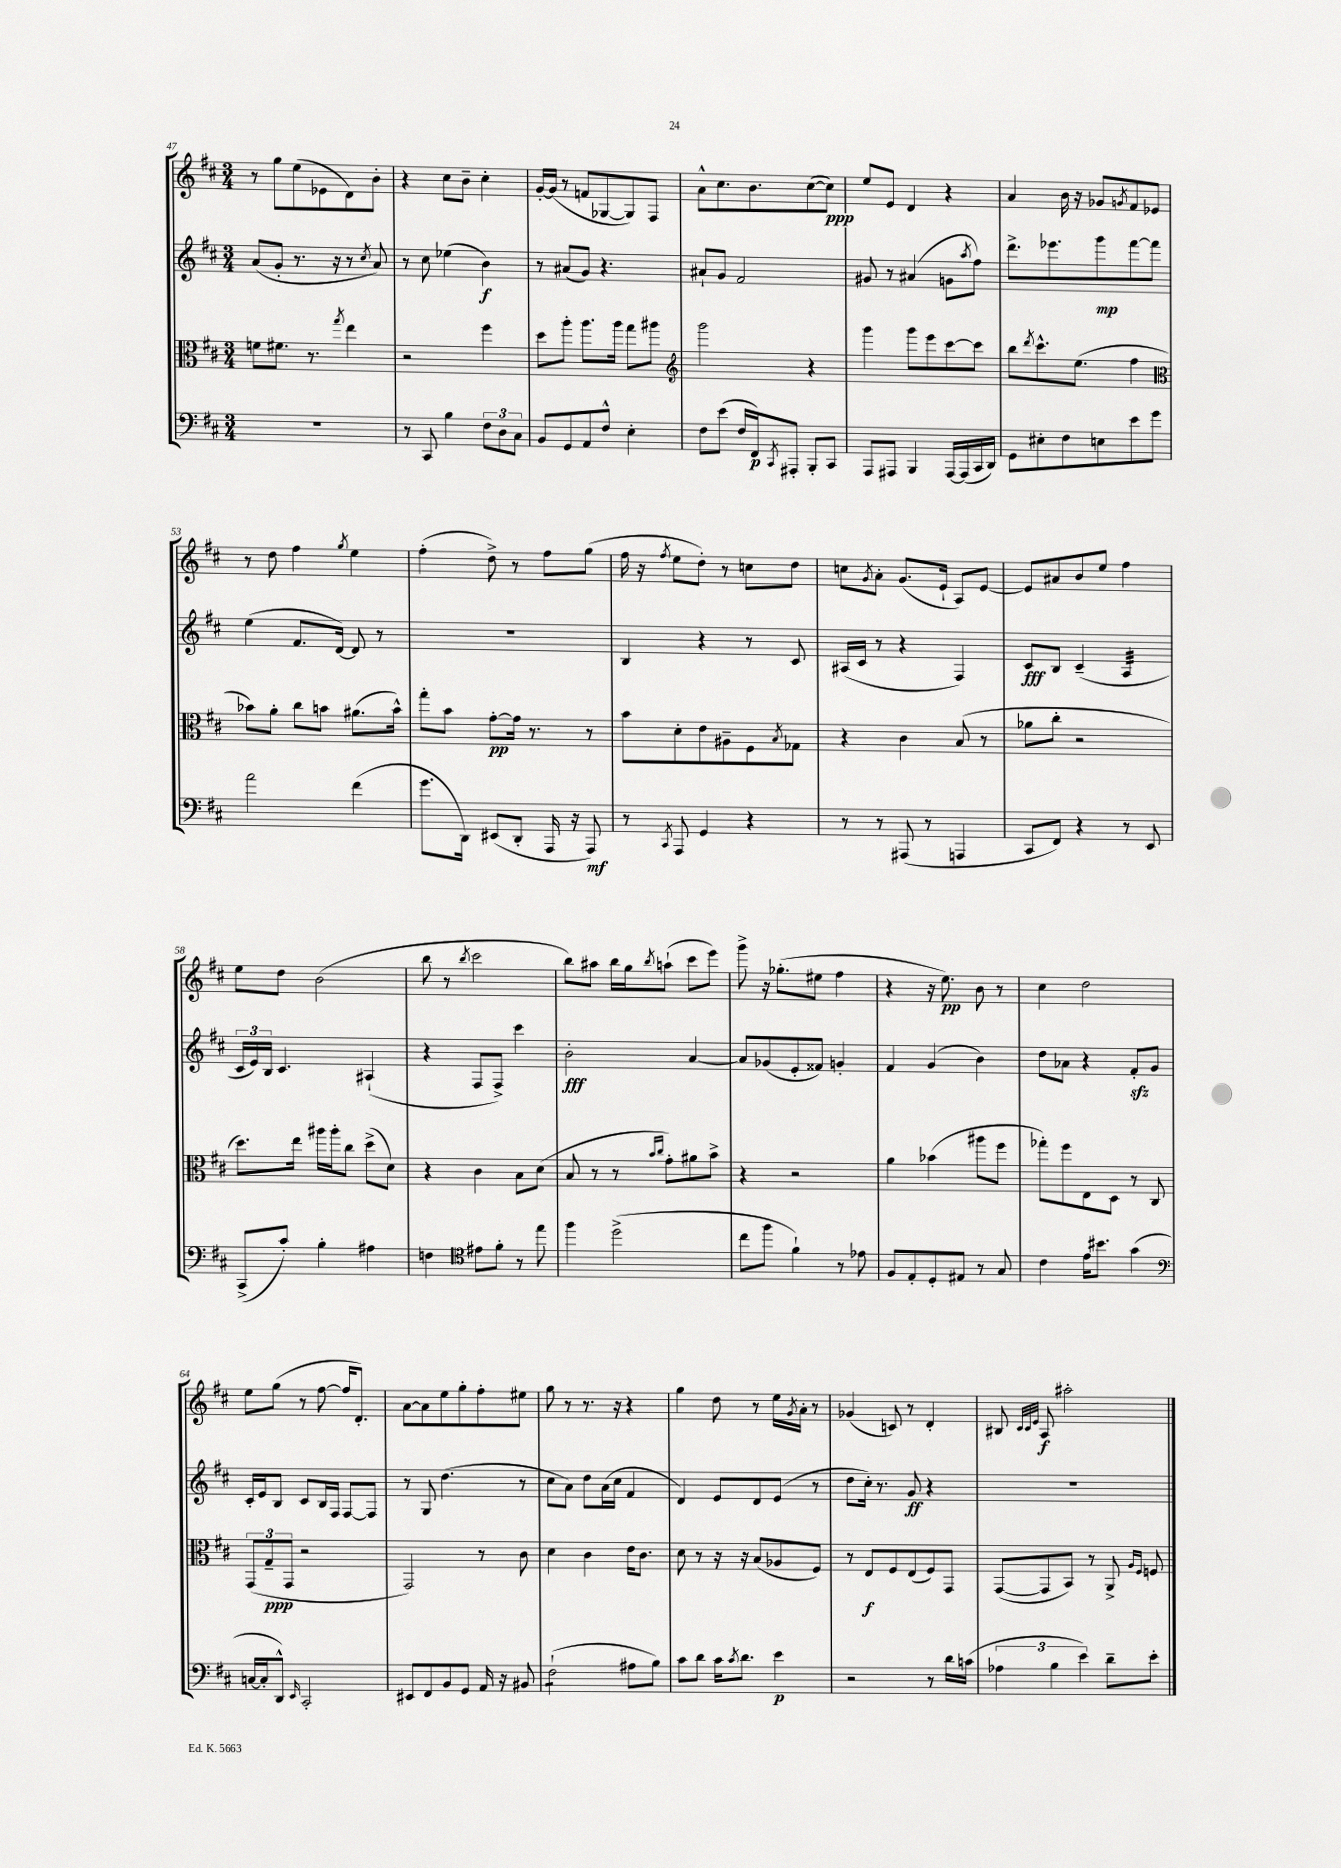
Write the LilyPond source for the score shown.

<<
\new StaffGroup <<
\new Staff = "s0" {
    \clef treble \key d \major \numericTimeSignature \time 3/4
    r8 g''8 e''8( ees'8 d'8) b'8-. |
    r4 cis''8 b'8-- cis''4-. |
    g'16~-. g'16( r8 f'8 ges8~ ges8) fis8 |
    a'8-^ cis''8. b'8. cis''8~( cis''8\ppp) |
    e''8 e'8 d'4 r4 |
    a'4 b'16 r16 ges'8 \acciaccatura { g'8 } fis'8 ees'8 |
    r8 d''8 fis''4 \acciaccatura { g''8 } e''4 |
    fis''4-.( d''8->) r8 fis''8 g''8( |
    fis''16 r16 \acciaccatura { fis''8 } e''8 d''8-.) r8 c''8 d''8 |
    c''8 \acciaccatura { g'8 } a'8-. g'8.( e'16-! a8) e'8~ |
    e'8 ais'8 b'8 e''8 fis''4 |
    e''8 d''8 b'2( |
    b''8 r8 \acciaccatura { b''8 } cis'''2 |
    b''8) ais''8 b''16 g''16 \acciaccatura { b''8 } a''8-!( cis'''8 e'''8) |
    g'''8-> r16 ges''8.-.( eis''8 fis''4 |
    r4 r16 e''8.\pp) b'8 r8 |
    cis''4 d''2 |
    e''8 g''8( r8 fis''8~ fis''16 d'8.-.) |
    a'8~ a'8 e''8 g''8-. fis''8-. eis''8 |
    g''8 r8 r8. r16 r4 |
    g''4 d''8 r8 e''16 \acciaccatura { g'8 } a'16-. r8 |
    ges'4( c'8) r8 d'4-. |
    bis8 \grace { cis'32 cis'32 e'32 } a8\f ais''2-. \bar "|." |
}
\new Staff = "s1" {
    \clef treble \key d \major \numericTimeSignature \time 3/4
    a'8( g'8-. r8. r16 r8 \acciaccatura { cis''8 } a'8) |
    r8 cis''8 ees''4( b'4\f) |
    r8 ais'8( g'8) r4. |
    ais'8-! g'8 fis'2 |
    gis'8 r8 ais'4( g'8 \acciaccatura { a''8 } fis''8) |
    d'''8.-> ees'''8. g'''8\mp fis'''8~ fis'''8 |
    e''4( fis'8. d'16~) d'8 r8 |
    R2. |
    b4 r4 r8 cis'8 |
    ais16( cis'16 r8 r4 fis4) |
    cis'8\fff b8 cis'4--( a4:32 |
    \tuplet 3/2 { cis'16 e'16) b16 } cis'4. ais4-!( |
    r4 fis8 fis8->) cis'''4 |
    b'2-.\fff a'4~ |
    a'8 ges'8( e'8-. fisis'8) g'4-. |
    fis'4 g'4( b'4) |
    d''8 aes'8 r4 fis'8-.\sfz g'8 |
    cis'16-. e'16 b8 cis'8 b16 fis16 fis8~ fis8 |
    r8 g8 d''4.( r8 |
    cis''8 a'8) d''8 a'16( cis''16 fis'4 |
    d'4) e'8 d'8 e'8( r8 |
    d''8 cis''16-.) r8. g'8\ff r4 |
    R2. \bar "|." |
}
\new Staff = "s2" {
    \clef alto \key d \major \numericTimeSignature \time 3/4
    f'8 fis'8. r8. \acciaccatura { g''8 } e''4 |
    r2 fis''4 |
    d''8 a''8-. a''8. a''16 g''8 ais''8 |
    \clef treble g'''2 r4 |
    g'''4 g'''8 e'''8 cis'''8~ cis'''8 |
    b''8 \acciaccatura { d'''8 } cis'''8.-^ e''8.( fis''4 |
    \clef alto bes'8) a'8-. cis''8 b'8 ais'8.( b'16-^) |
    g''8-. b'8 g'8~-.\pp g'16 r8. r8 |
    b'8 d'8-. e'8 ais8-- fis8 \acciaccatura { b8 } ges8 |
    r4 cis'4 b8( r8 |
    aes'8 cis''8-. r2 |
    d''8.) e''16 ais''16 ais''16-. cis''8 d''8->( d'8) |
    r4 cis'4 b8 d'8( |
    b8 r8 r8 \grace { b'16 cis''16 } g'8-.) ais'8 b'8-> |
    r4 r2 |
    a'4 bes'4( ais''8 fis''8 |
    ges''8-.) fis''8 e8 d8 r8 cis8 |
    \tuplet 3/2 { g,8( g8--\ppp g,8 } r2 |
    g,2) r8 cis'8 |
    d'4 cis'4 e'16 cis'8. |
    d'8 r8 r16 r16 b8( aes8 fis8) |
    r8 e8\f fis8 e8( fis8) g,8 |
    g,8~( g,8 b,8) r8 a,8-> \grace { a16 fis16 } f8 \bar "|." |
}
\new Staff = "s3" {
    \clef bass \key d \major \numericTimeSignature \time 3/4
    R2. |
    r8 cis,8 b4 \tuplet 3/2 { fis8 d8 cis8 } |
    b,8 g,8 a,8 fis8-^ e4-. |
    fis8 e'8( fis16 fis,16\p) \acciaccatura { cis,8 } ais,,8-. b,,8-. cis,8 |
    a,,8 ais,,8 b,,4 ais,,16~ ais,,16( cis,16 d,16) |
    g,8 eis8-. fis8 e8 e'8 g'8 |
    a'2 fis'4( |
    g'8. d,16) eis,8( d,8-. a,,16 r16 a,,8\mf) |
    r8 \acciaccatura { cis,8 } a,,8 g,4 r4 |
    r8 r8 ais,,8( r8 a,,4 |
    cis,8 fis,8) r4 r8 e,8 |
    cis,8->( cis'8-.) b4-. ais4 |
    f4 \clef tenor eis'8 fis'8-. r8 e''8 |
    fis''4 d''2->( |
    cis''8 fis''8 fis'4-!) r8 ees'8 |
    fis8 e8-. d8-. eis8 r8 g8 |
    cis'4 e'16 bis'8. g'4( |
    \clef bass c16~ c16-. d,8-^) \grace { e,16 } cis,2-. |
    eis,8 fis,8 b,8 g,8 a,16 r16 bis,8 |
    fis2:8-!( ais8 b8) |
    cis'8 d'8 cis'16 \acciaccatura { cis'8 } d'8. e'4\p |
    r2 r8 d'16 c'16( |
    \tuplet 3/2 { aes4 b4 e'4) } d'8-- e'8-. \bar "|." |
}
>>
>>
\layout { \context { \Score currentBarNumber = #47 } }
